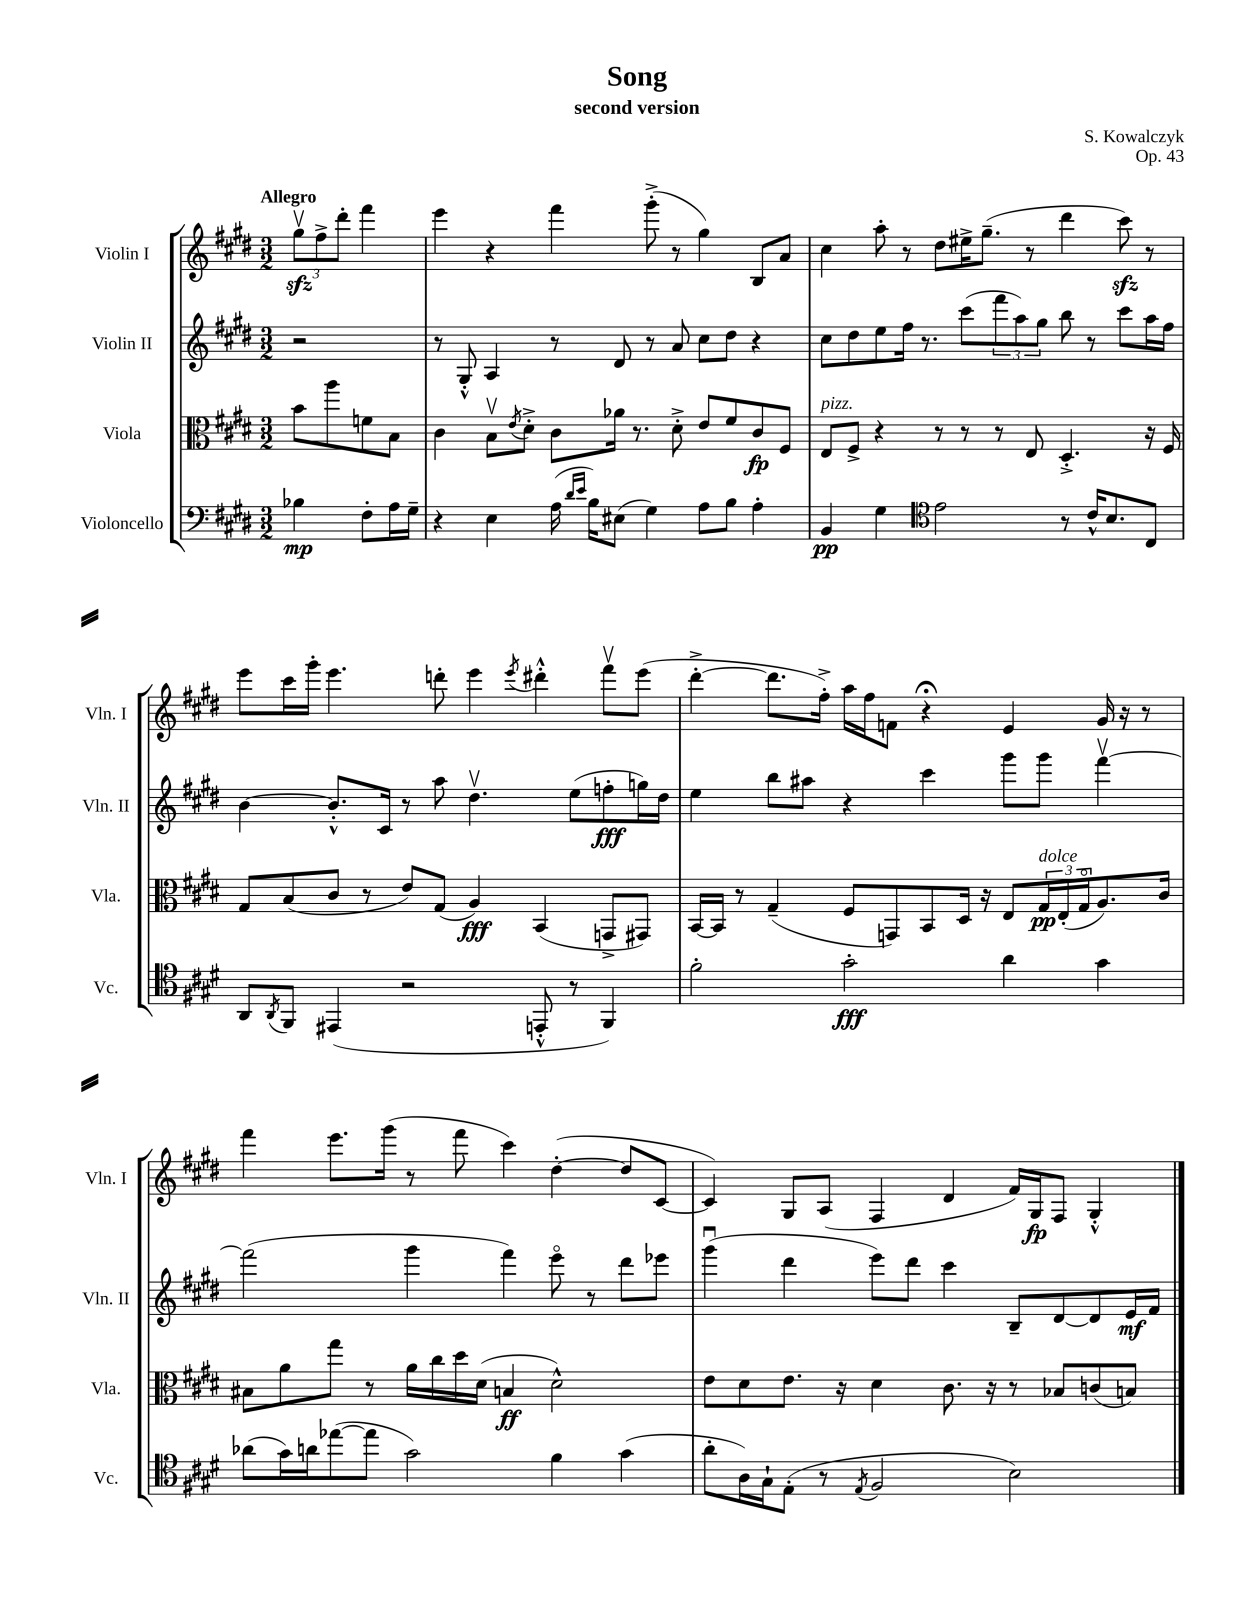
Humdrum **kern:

**kern	**kern	**kern	**kern
*staff4	*staff3	*staff2	*staff1
*clefF4	*clefC3	*clefG2	*clefG2
*k[f#c#g#d#]	*k[f#c#g#d#]	*k[f#c#g#d#]	*k[f#c#g#d#]
*M3/2	*M3/2	*M3/2	*M3/2
4B-	8b	2r	12gg#v
.	.	.	12ff#^
.	8aa	.	.
.	.	.	12ddd#'
8F#'	8f	.	4fff#
16A	8B	.	.
16G#~	.	.	.
=	=	=	=
4r	4c#	8r	4eee
.	.	8G#'^^	.
4E	8Bv	4A	4r
.	8qe	.	.
.	8d#'^	.	.
(16A	8c#	8r	4fff#
16qqd#	.	.	.
16qqe	.	.	.
16B)	.	.	.
(8E#	16a-	8d#	.
.	8.r	.	.
4G#)	.	8r	(8ggg#'^
.	8d#'^	8a	8r
8A	8e	8cc#	4gg#)
8B	8f#	8dd#	.
4A'	8c#	4r	8B
.	8F#	.	8a
=	=	=	=
4BB	8E	8cc#	4cc#
.	8F#^	8dd#	.
4G#	4r	8ee	8aa'
.	.	16ff#	8r
.	.	8.r	.
*clefC4	*	*	*
2e	8r	.	8dd#
.	8r	(8ccc#	16ee#^
.	.	.	(8.gg#~
.	8r	12fff#	.
.	.	12aa)	.
.	8E	.	8r
.	.	12gg#	.
8r	4.D#'^	8bb	4ddd#
16c#^^	.	8r	.
8.B	.	.	.
.	.	8ccc#	8ccc#)
8C#	16r	16aa	8r
.	16F#	16ff#	.
=	=	=	=
8AA	8G#	[4b	8eee
8qAA	.	.	.
8FF#	(8B	.	16ccc#
.	.	.	16ggg#'
(4EE#	8c#	8.b'^^]	4.eee
.	8r	.	.
.	.	16c#	.
2r	8e)	8r	.
.	(8G#	8aa	8ddd'
.	4A)	4.dd#v	4eee
.	.	.	8qeee
8EE'^^	(4BB	.	4ddd#'^^
8r	.	(8ee	.
4FF#)	8GG^	8ff'	8fff#v
.	8GG#)	16gg)	(8eee
.	.	16dd#	.
=	=	=	=
2f#'	[16BB	4ee	[4ddd#'^
.	16BB]	.	.
.	8r	.	.
.	(4G#~	8bb	8.ddd#]
.	.	8aa#	.
.	.	.	16ff#'^)
2g#'	8F#	4r	16aa
.	.	.	16ff#
.	8GG)	.	8f
.	8BB	4ccc#	4r;
.	16D#	.	.
.	16r	.	.
4a	8E	8ggg#	4e
.	24G#	8ggg#	.
.	(24E'	.	.
.	24G#o	.	.
4g#	8.A)	[4fff#v	16g#
.	.	.	16r
.	.	.	8r
.	16c#	.	.
=	=	=	=
(8a-	8B#	(2fff#]	4fff#
16g#)	8a	.	.
16a	.	.	.
([8ee-	8gg#	.	8.eee
8ee-]	8r	.	.
.	.	.	(16ggg#
2g#)	16a	4ggg#	8r
.	16cc#	.	.
.	16dd#	.	8fff#
.	(16d#	.	.
.	4B	4fff#)	4ccc#)
4f#	2d#^^)	8eeeo	([4dd#'
.	.	8r	.
(4g#	.	8ddd#	8dd#]
.	.	8eee-	[8c#
=	=	=	=
8a'	8e	(4ggg#u	4c#])
16A)	8d#	.	.
16G#`	.	.	.
(8E'	8.e	4ddd#	8G#
8r	.	.	(8A
.	16r	.	.
8qE	.	.	.
2F#	4d#	8eee)	4F#
.	.	8ddd#	.
.	8.c#	4ccc#	4d#
.	16r	.	.
2B)	8r	8B~	16f#)
.	.	.	16G#
.	8B-	[8d#	8F#
.	(8c	8d#]	4G#'^^
.	8B)	16e	.
.	.	16f#	.
==	==	==	==
*-	*-	*-	*-
